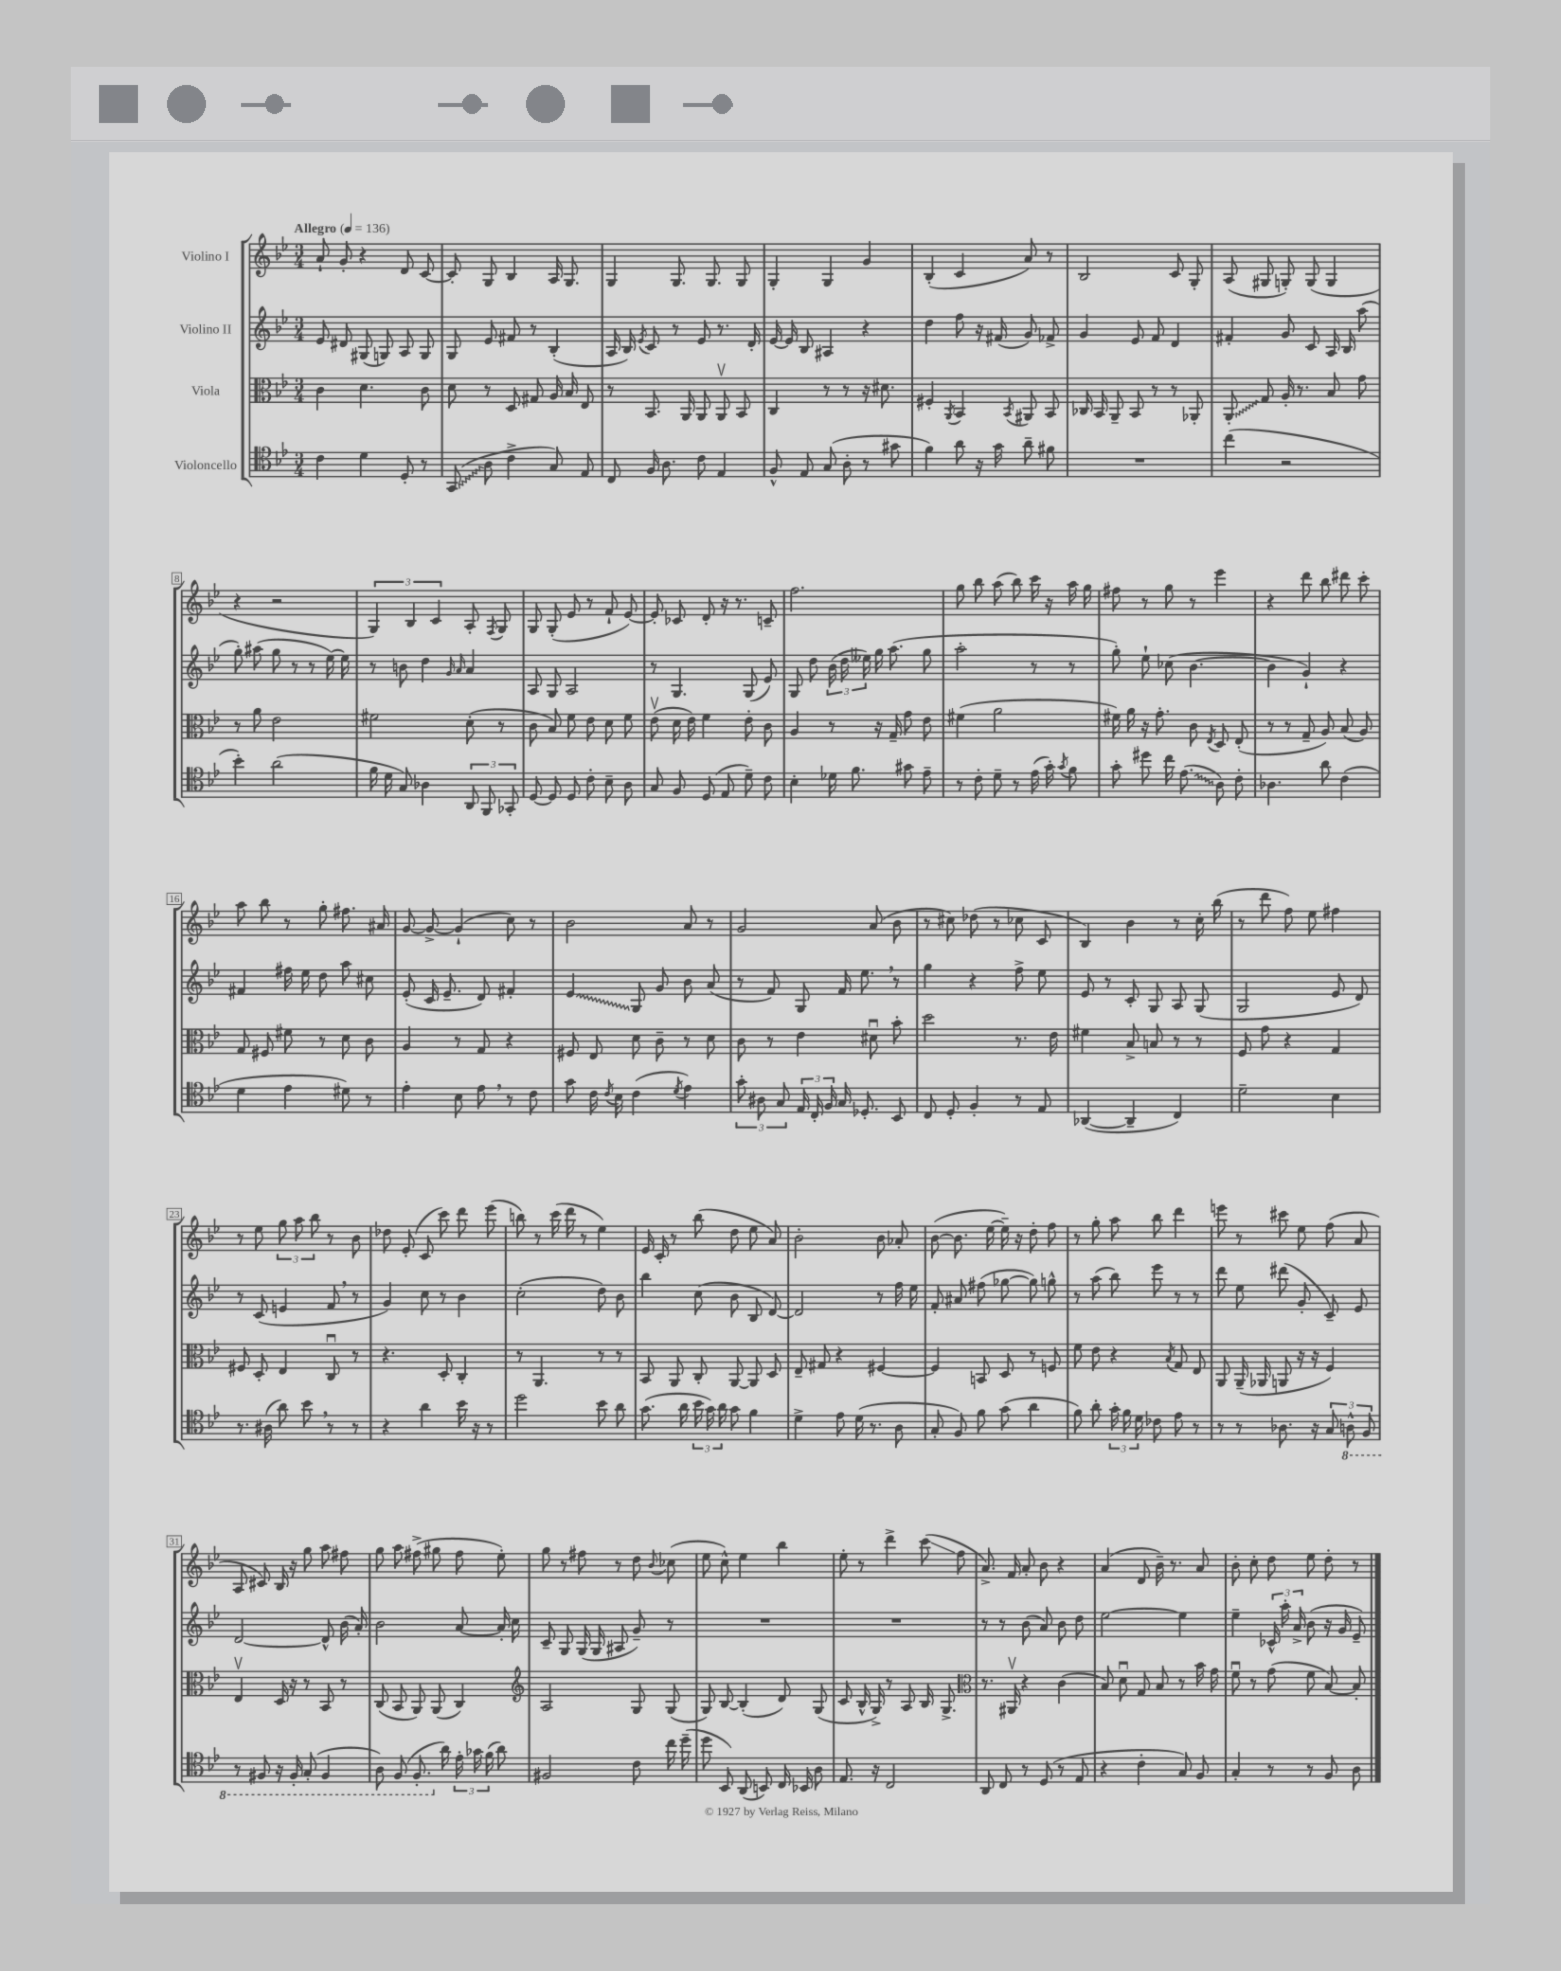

**kern	**kern	**kern	**kern
*staff4	*staff3	*staff2	*staff1
*clefC4	*clefC3	*clefG2	*clefG2
*k[b-e-]	*k[b-e-]	*k[b-e-]	*k[b-e-]
*M3/4	*M3/4	*M3/4	*M3/4
*MM136	*MM136	*MM136	*MM136
4c	4c	8e-	8a`
.	.	8d#	8g'
4d	4.d	(8G#	4r
.	.	8G)	.
8D'	.	8A	8d
8r	8c	8G	[8c
=	=	=	=
(8GG	8d	8G	8c']
8A	8r	8e-	8G
4c^	8D	8f#	4B-
.	8G#	8r	.
8G)	16A	(4B-'	16A
.	16B-	.	8.G
8E-	8E-	.	.
=	=	=	=
8C	8r	16A	4G
.	.	16B-)	.
.	.	8qe-	.
16F	8.BB-	8c	.
8.A	.	.	.
.	.	8r	8.G
.	16AA	.	.
8c	8AA	8e-	.
.	.	.	8.G
4E-	8AAv	8.r	.
.	8BB-	.	8G
.	.	16d'	.
=	=	=	=
8F^^	4C	[16e-	4G'
.	.	16e-]	.
8E-	.	8B-	.
(8G	8r	4A#	4G
8A'	8r	.	.
8r	16r	4r	4g
.	8.d#	.	.
8g#	.	.	.
=	=	=	=
4f)	4F#'	4dd	(4B-'
.	8qAA	.	.
8a	4BB-	8ff	4c
16r	.	16r	.
16g	.	(16f#	.
.	8qBB-	.	.
8a~	8AA#	8g)	8a)
8f#	8BB-	8f-^	8r
=	=	=	=
2.r	16C-	4g	2B-
.	16BB-	.	.
.	8AA~	.	.
.	8BB-	8e-	.
.	8r	8f	.
.	8r	4d	8c
.	8AA-'	.	8G'
=	=	=	=
(4cc	8AA'	4f#'	(8A
.	8G	.	8G#
2r	16A'	8g	8G')
.	8.r	.	.
.	.	8c	(8G
.	8B-	16A	4G
.	.	16B-	.
.	8g	(8aa	.
=	=	=	=
4b-')	8r	8gg')	4r
.	8a	(8aa#	.
(2a	2e-	8gg	2r
.	.	8r	.
.	.	8r	.
.	.	[16ee-)	.
.	.	16ee-]	.
=	=	=	=
16f	2f#	8r	6G)
16d	.	.	.
8G)	.	8b	.
.	.	.	6B-
4A-	.	4dd	.
.	.	.	6c
.	.	16qqg	.
.	.	16qqa	.
12AA	(8d'	4a	8A'
12FF	.	.	.
.	.	.	8qF
.	8r	.	8G
12GG-'	.	.	.
=	=	=	=
[8D	8c	8A	8G
8D]	8B-)	8G	(8G'
8D	8f	2A	8e-
8c'	8e-	.	8r
8B-~	8d	.	8f`
8A	8f	.	[8e-)
=	=	=	=
8G	(8e-v	8r	8e-']
8F	16d	4.G	8c-
.	16e-)	.	.
(8D	4f	.	8d'
8E-	.	.	16r
.	.	.	8.r
8d~)	8e-'	(8G	.
8c	8c	8e-)	8c~
=	=	=	=
4B-'	4A	8G	2.ff
.	.	8dd	.
16d-	8r	(24b-	.
.	.	24dd	.
8.f	.	.	.
.	.	24ee--)	.
.	16r	16gg	.
.	16G~	(8.aa	.
8g#	8g	.	.
8e-~	8e-	8gg	.
=	=	=	=
8r	(4f#	2aa'	8gg
8c'	.	.	8bb-
8d~	2a	.	(8aa
8r	.	.	8bb-)
(16e-	.	8r	16ccc
16g')	.	.	16r
8qg	.	.	.
8f	.	8r	16aa
.	.	.	16gg
=	=	=	=
8g'	16f#)	8gg')	8ff#
.	16a	.	.
8dd#	16r	8ee-`	8r
.	8.g'	.	.
16cc	.	(8cc-	8gg
(8.e-	.	.	.
.	8c	[4.b-	8r
.	8qE-	.	.
8A)	8D	.	4eee-
8c'	(8E-'	.	.
=	=	=	=
4.A-	8r	4b-]	4r
.	8r	.	.
.	8G~	4g`)	8ddd
8a	8A)	.	8bb-
(4c	(8B-	4r	8ddd#
.	8A)	.	8ccc'
=	=	=	=
4d	8G	4f#	8aa
.	8F#	.	8bb-
4e-	8f#	16ff#	8r
.	.	16ee-	.
.	8r	8dd	8gg'
8d#)	8d	8aa	8.ff#
8r	8c	8cc#	.
.	.	.	16a#
=	=	=	=
4e-'	4A	(8e-'	[8g
.	.	16c	8g^_
.	.	8.e-~	.
8B-	8r	.	(4g`]
8e-	8G	8d)	.
8r	4r	4f#'	8cc)
8c	.	.	8r
=	=	=	=
8g	8F#	4e-	2b-
16c	8E-	.	.
8qc	.	.	.
16B-	.	.	.
(4c	8d	8G	.
.	8c~	8g	.
8qd	.	.	.
4e-)	8r	8b-	8a
.	8d	(8a	8r
=	=	=	=
12g'	8c	8r	2g
12A#	.	.	.
.	8r	8f)	.
12G	.	.	.
24E-	4e-	8G	.
24C'	.	.	.
24F	.	.	.
16G	.	16f	.
8.D-'	.	8.ee-	.
.	8d#u	.	(8a
8BB-	8b-'	8r	8b-
=	=	=	=
8C	2dd	4gg	8r
8D'	.	.	8cc#)
4F'	.	4r	(8dd-
.	.	.	8r
8r	8.r	8ff^	8cc-
8E-	.	8ee-	8c
.	16e-	.	.
=	=	=	=
([4AA-	4f#	8e-	4B-)
.	.	8r	.
4AA-~]	8B-^	8c'	4b-
.	8B	8G	.
4C)	8r	8A	8r
.	8r	(8G	16cc'
.	.	.	(16bb-
=	=	=	=
2d~	8F	2G	8r
.	8g	.	8ddd
.	4r	.	8ff)
.	.	.	8ee-
4B-	4G	8e-	4ff#
.	.	8d)	.
=	=	=	=
8.r	8F#	8r	8r
.	8D'	(8c	8ee-
(16A#	.	.	.
8a)	4E-	4e	12gg
.	.	.	12aa
8b-	.	.	.
.	.	.	12bb-
8r	8Cu	8f	8r
8r	8r	8r	8b-
=	=	=	=
4r	4.r	4g)	8dd-
.	.	.	(8e-'
4a	.	8cc	8c
.	8D'	8r	8ccc)
16b-	4C'	4b-	8ddd
16r	.	.	.
8r	.	.	(8eee-
=	=	=	=
2dd	8r	(2cc'	8bb)
.	4.AA	.	8r
.	.	.	(16ccc
.	.	.	16ddd
.	.	.	8r
8b-	8r	8dd)	4ee-)
8a	8r	8b-	.
=	=	=	=
(8.g	8BB-	4bb-	16e-
.	.	.	16c'
.	8AA	.	8r
16a	.	.	.
24b-	8C'	(8cc	(8bb-
24g)	.	.	.
24a	.	.	.
8g	[8AA	8b-	8dd
4f	8AA]	8B-	8ee-
.	8D	[8d)	8a)
=	=	=	=
4d^	8E-~	2d]	2b-'
.	8G#	.	.
8e-	4r	.	.
(16d	.	.	.
8.r	.	.	.
.	[4F#	8r	8b-
8A	.	16ff	8a-'
.	.	16ee-	.
=	=	=	=
8G'	4F#]	8f'	([8b-
8F)	.	8a#	8.b-]
8f	8BB	(8ff#	.
.	.	.	[16ee-
(8g	8D	[8gg-	16ee-~])
.	.	.	16r
4a	8r	8gg-])	8dd'
.	8F	8gg^^	8ff
=	=	=	=
8f)	8f	8r	8r
8a'	8e-	(8aa	8gg'
24g'	4r	8bb-)	8aa
24f	.	.	.
24d	.	.	.
8c-	.	8eee-	8bb-
.	8qB-	.	.
8e-	8G	8r	4ddd
8r	8E-	8r	.
=	=	=	=
8r	8AA	8ddd	8eee
8r	(16AA~	8ee-	8r
.	16AA-	.	.
8.A-	8AA	(8ddd#	8ccc#
.	16r	8g'	8ee-
16r	16r	.	.
12G	4F)	8c~)	(8ff
12AA^^	.	.	.
.	.	8e-	8a
12FF	.	.	.
=	=	=	=
8r	4E-v	[2d	8A
8FF#	.	.	8c#)
16r	16D	.	16B-
16FF#'	16r	.	16r
(8GG'	8r	.	8gg
4FF#	8BB-	8d^^]	8aa
.	8r	(16b-	8ff#
.	.	16a')	.
=	=	=	=
8AA)	(8C	2b-	8gg
(8FF	8BB-	.	8aa
8.FF'	8AA)	.	(8ff#^
.	(8AA	.	8gg#
16a)	.	.	.
24e-'	4C)	[8a	8ff#
24g-	.	.	.
(24f	.	.	.
8a)	.	16a']	8ee-')
.	.	16cc	.
=	=	=	=
*	*clefG2	*	*
2F#	2A	8c~	8gg
.	.	8G	8r
.	.	(16G	8ff#
.	.	16G	.
.	.	8A#	8r
8c	8G	8g~)	8dd
.	.	.	8qqb-
16cc	(8G	8r	(8cc-
(16dd~	.	.	.
=	=	=	=
8dd	8G)	2.r	8ee-
8BB-)	[8B-	.	8cc^^)
(8AA	(4B-']	.	4ee-
8BB)	.	.	.
16C	8d)	.	4bb-
16BB-	.	.	.
8A	(8G	.	.
=	=	=	=
8.E-	8c	2.r	8ee-'
.	16B-^^	.	8r
16r	16G^)	.	.
2C	8r	.	4ddd^
.	8A	.	.
.	16B-	.	(8ccc
.	8.G^	.	.
.	.	.	8ff
=	=	=	=
*	*clefC3	*	*
8AA	8.r	8r	8.a^)
8C	.	8r	.
.	16AA#v	.	16f
8r	4r	(8b-	8a'
(8D	.	8a)	8b-
8r	(4c	8b-	4r
8E-	.	8dd	.
=	=	=	=
4r	8B-)	[2ee-	(4a
.	8du	.	.
4c'	8G	.	8d
.	8B-	.	16b-~)
.	.	.	8.r
8G)	8r	4ee-]	.
8F	16b-	.	8a
.	16g	.	.
=	=	=	=
4G'	8fu	4ee-~	8b-'
.	8r	.	8cc'
8r	(8g	24c-^^	8dd
.	.	24aa'	.
.	.	24a^	.
8r	8f	(8b-	8ee-
8F	[8B-)	16r	8dd'
.	.	16g	.
8A	8B-']	8e-~)	8r
==	==	==	==
*-	*-	*-	*-
